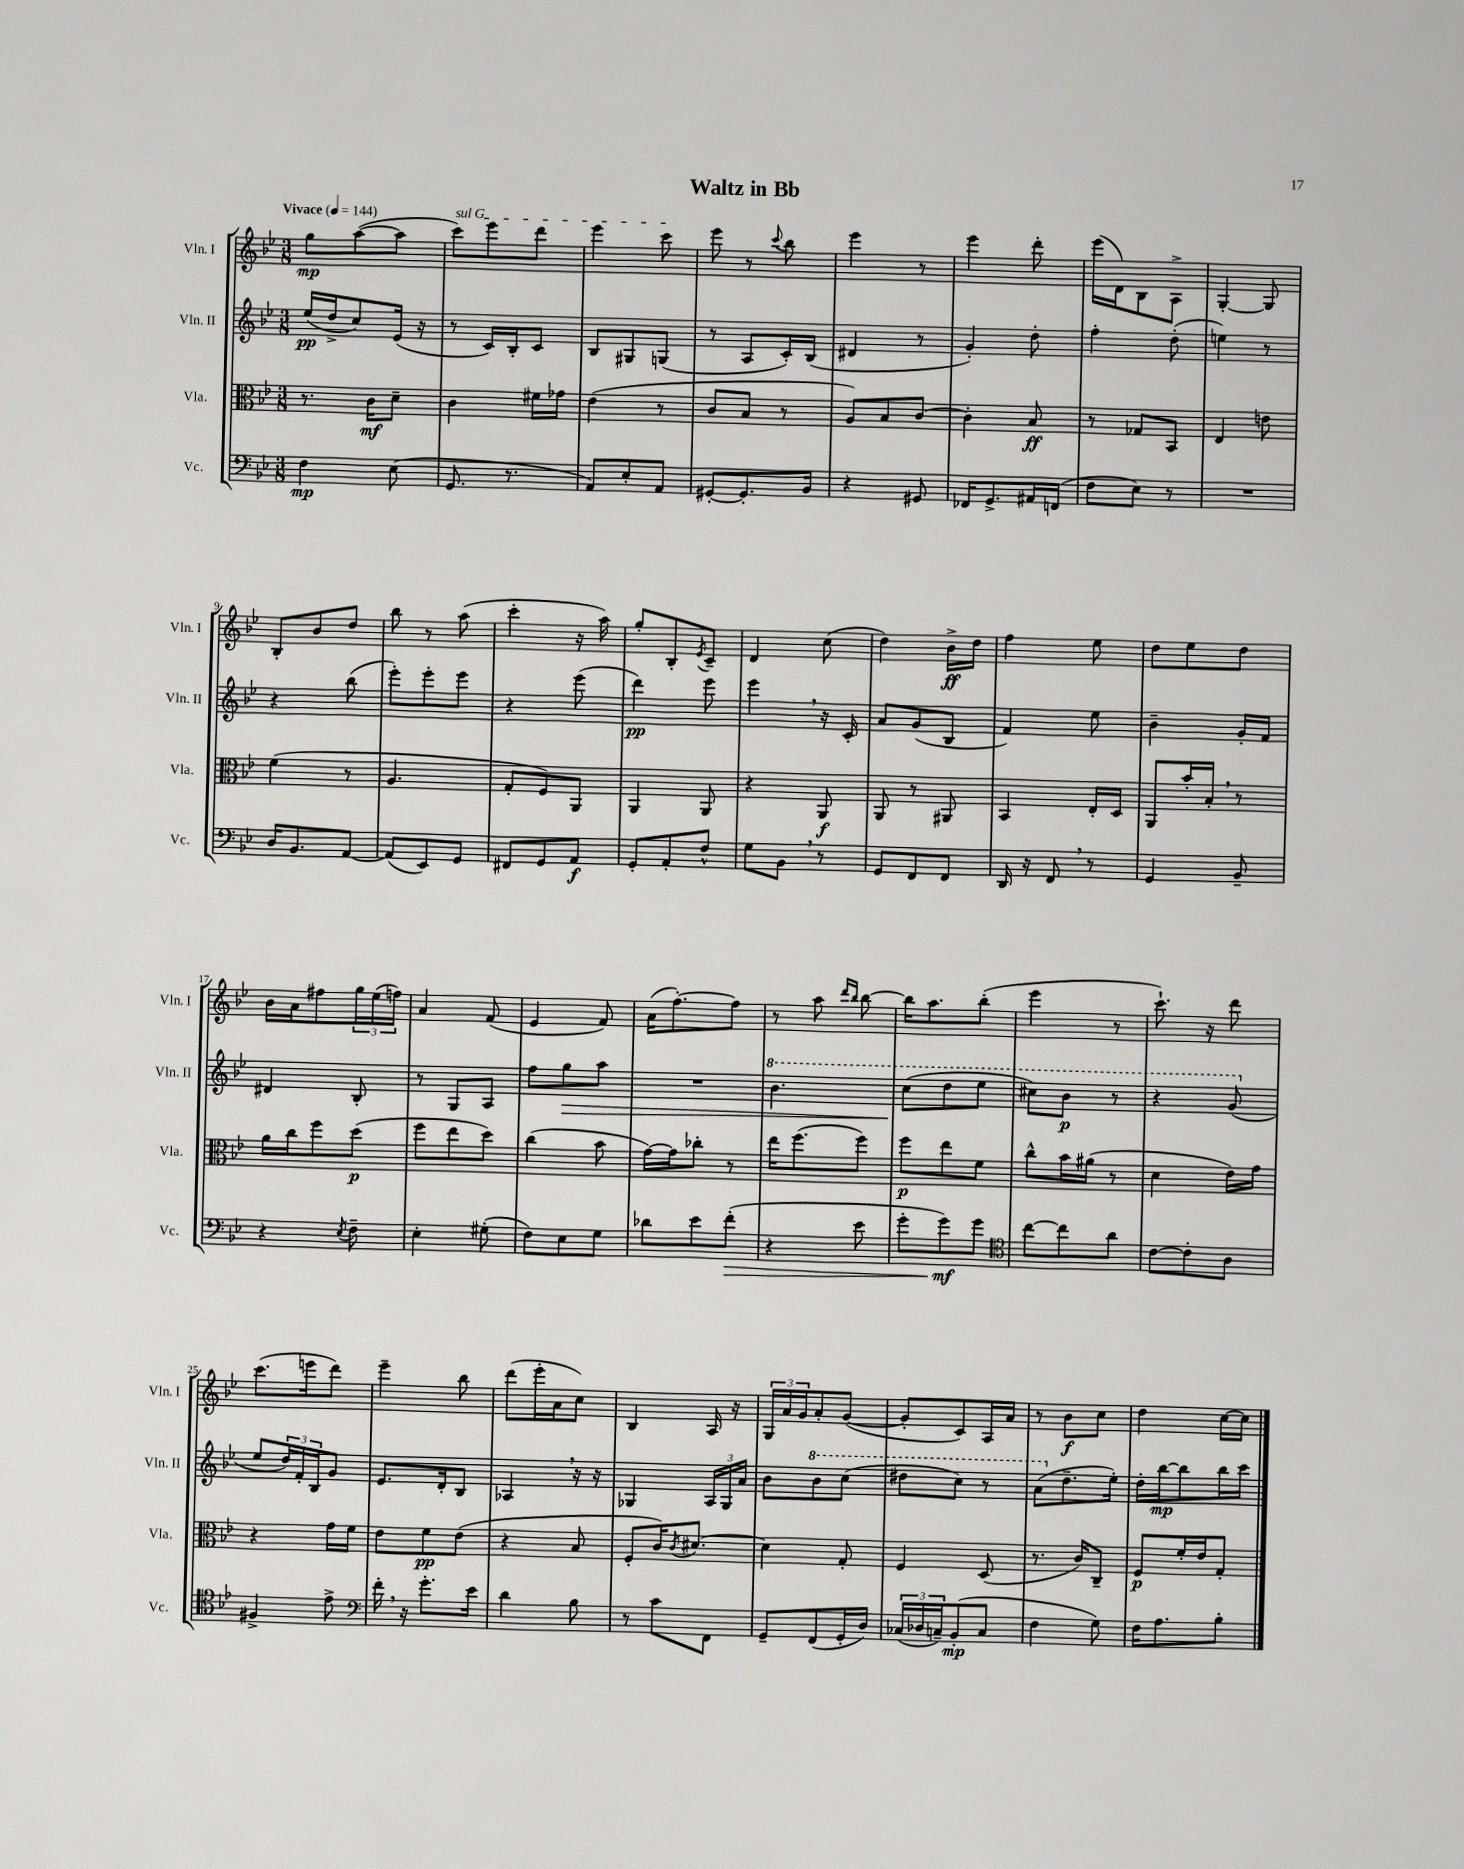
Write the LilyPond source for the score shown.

\header { title = "Waltz in Bb" }
<<
\new StaffGroup <<
\new Staff = "s0" \with { instrumentName = "Vln. I" shortInstrumentName = "Vln. I" } {
    \clef treble \key bes \major \numericTimeSignature \time 3/8 \tempo "Vivace" 4 = 144
    g''8\mp a''8~( a''8 |
    \once \override TextSpanner.bound-details.left.text = \markup { \italic "sul G" } c'''8\startTextSpan) ees'''8 d'''8 |
    ees'''4 c'''8\stopTextSpan |
    ees'''8 r8 \appoggiatura { c'''8 } bes''8 |
    ees'''4 r8 |
    ees'''4 d'''8-. |
    ees'''16( d'16) bes8 a8-> |
    g4~-. g8 |
    bes8-. bes'8 d''8 |
    bes''8 r8 a''8( |
    c'''4-. r16 a''16) |
    g''8-. bes8-. \acciaccatura { ees'8 } c'8-- |
    d'4 c''8( |
    d''4) bes'16->\ff d''16 |
    f''4 ees''8 |
    d''8 ees''8 d''8 |
    bes'16 a'16 fis''8 \tuplet 3/2 { g''16 ees''16( f''16) } |
    a'4 f'8( |
    ees'4 f'8) |
    a'16( f''8.~-.) f''8 |
    r8 a''8 \grace { d'''16 bes''16 } bes''8~ |
    bes''16 a''8. bes''8-.( |
    ees'''4 r8 |
    c'''8.-!) r16 d'''8 |
    c'''8.( e'''16 d'''8) |
    ees'''4-- bes''8 |
    d'''8( ees'''16-. a'16 c''8) |
    bes4 a16 r16 |
    \tuplet 3/2 { g16 a'16 g'16 } a'8-. g'8~( |
    g'8-. c'8) a16 a'16 |
    r8 bes'8\f c''8 |
    d''4 c''16~ c''16 \bar "|." |
}
\new Staff = "s1" \with { instrumentName = "Vln. II" shortInstrumentName = "Vln. II" } {
    \clef treble \key bes \major \numericTimeSignature \time 3/8
    ees''16\pp( d''16-> c''8) ees'16( r16 |
    r8 c'16) bes16-. c'8 |
    bes8 gis8 g8( |
    r8 a8 c'16-.) bes16( |
    dis'4 r8 |
    g'4-.) d''8-. |
    f''4-. d''8-.( |
    e''4) r8 |
    r4 bes''8( |
    ees'''8-.) ees'''8-. ees'''8 |
    r4 ees'''8( |
    d'''4\pp) ees'''8 |
    ees'''4 \breathe r16 c'16-. |
    a'8 g'8( bes8 |
    f'4) ees''8 |
    bes'4-- g'16-. f'16 |
    dis'4 bes8-. |
    r8 g8 a8 |
    f''8 g''8\> a''8 |
    R4. |
    \ottava #1 bes''4. |
    c'''8\!( d'''8 ees'''8 |
    cis'''8) bes''8\p r8 |
    r4 g''8( \ottava #0 |
    ees''8 \tuplet 3/2 { d''16) f'16-. bes16 } g'8 |
    ees'8. d'16-. bes8 |
    aes4 \breathe r16 r16 |
    ges4 \tuplet 3/2 { a16 ges16 a'16 } |
    bes'8 \ottava #1 bes''8 c'''8( |
    dis'''8 c'''8) r8 |
    a''8( \ottava #0 d''8.-- ees''16-.) |
    d''16-. bes''16~\mp bes''8 bes''16 c'''16 \bar "|." |
}
\new Staff = "s2" \with { instrumentName = "Vla." shortInstrumentName = "Vla." } {
    \clef alto \key bes \major \numericTimeSignature \time 3/8
    r8. c'16\mf d'8-- |
    c'4 fis'16 ges'16 |
    ees'4( r8 |
    c'8 bes8 r8 |
    a8) bes8 c'8~ |
    c'4-. bes8\ff |
    r8 ges8 bes,8 |
    ees4 e'8 |
    f'4( r8 |
    a4. |
    g8-. f8) a,8 |
    a,4 a,8 |
    r4 a,8\f |
    a,8 r8 ais,8 |
    bes,4 ees16-. d16 |
    a,8 bes'16-. bes16-. \breathe r8 |
    a'16 c''16 f''8 d''8\p( |
    f''8 ees''8 d''8) |
    c''4( bes'8 |
    g'16~) g'16 ces''8-. r8 |
    ees''16 f''8.( f''8) |
    f''8\p ees''8 f'8 |
    c''8-^ bes'16 ais'16( r8 |
    d'4 ees'16) g'16 |
    r4 g'16 f'16 |
    ees'8 f'8\pp ees'8( |
    r4 bes8 |
    f8-. c'16) \acciaccatura { c'8 } dis'8.~ |
    dis'4 g8-. |
    f4 d8( |
    r8. c'16) c8-- |
    f8\p f'16-. ees'16 g8-. \bar "|." |
}
\new Staff = "s3" \with { instrumentName = "Vc." shortInstrumentName = "Vc." } {
    \clef bass \key bes \major \numericTimeSignature \time 3/8
    f4\mp ees8( |
    g,8. r8. |
    a,8) ees8-. a,8 |
    gis,8~-. gis,8.-. bes,16 |
    r4 gis,8 |
    fes,16 g,8.-> ais,16 f,16( |
    f8 ees8) r8 |
    R4. |
    d16 bes,8. a,8~ |
    a,8( ees,8) g,8 |
    fis,8 g,8 a,8\f |
    g,8-. a,8-. f8-^ |
    g8 bes,8 \breathe r8 |
    g,8 f,8 f,8 |
    d,16 r16 f,8 \breathe r8 |
    g,4 bes,8-- |
    r4 \acciaccatura { ees8 } f8-- |
    ees4-. gis8-.( |
    f8) ees8 g8 |
    des'8 ees'8 f'8-.\>( |
    r4 ees'8 |
    g'8-. g'8\mf\!) g'8 |
    \clef tenor c''8~ c''8 a'8 |
    c'8~ c'8-. a8 |
    fis4-> ees'8-> |
    \clef bass f'16-. \breathe r16 g'8.-. ees'16 |
    d'4 bes8 |
    r8 c'8 f,8 |
    g,8-- f,8( g,16-. d16) |
    \tuplet 3/2 { ces16( des16 c16--) } bes,8-.\mp( c8 |
    f4 g8) |
    f16 a8. bes8-. \bar "|." |
}
>>
>>
